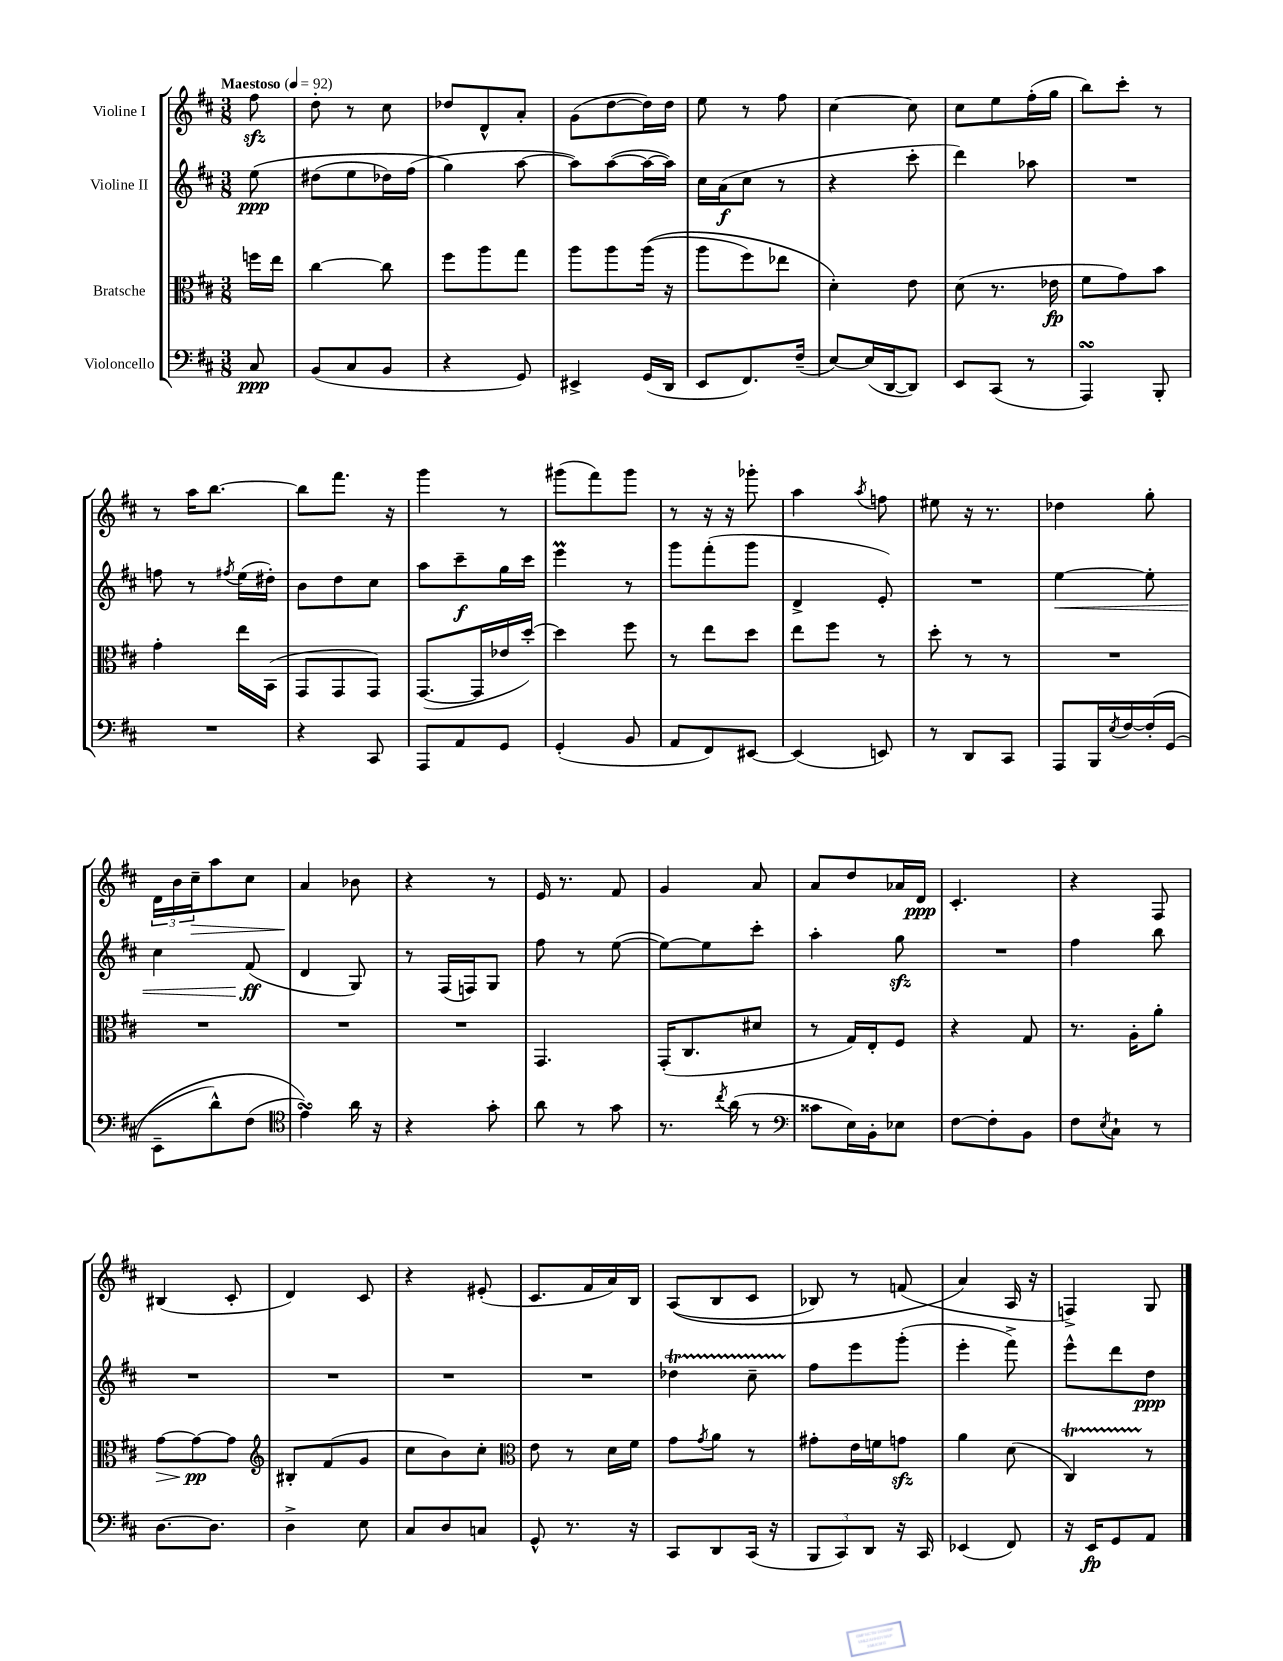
<<
\new StaffGroup <<
\new Staff = "s0" \with { instrumentName = "Violine I" } {
    \clef treble \key d \major \numericTimeSignature \time 3/8 \partial 8 \tempo "Maestoso" 4 = 92
    fis''8\sfz |
    d''8-. r8 cis''8 |
    des''8 d'8-^ a'8-. |
    g'8( d''8~ d''16) d''16 |
    e''8 r8 fis''8 |
    cis''4~ cis''8 |
    cis''8 e''8 fis''16-.( g''16 |
    b''8) cis'''8-. r8 |
    r8 a''16 b''8.~ |
    b''8 fis'''8. r16 |
    g'''4 r8 |
    gis'''8( fis'''8) gis'''8 |
    r8 r16 r16 ges'''8-. |
    a''4 \acciaccatura { a''8 } f''8 |
    eis''8 r16 r8. |
    des''4 g''8-. |
    \tuplet 3/2 { d'16 b'16 cis''16--\> } a''8 cis''8 |
    a'4\! bes'8 |
    r4 r8 |
    e'16 r8. fis'8 |
    g'4 a'8 |
    a'8 d''8 aes'16 d'16\ppp |
    cis'4.-. |
    r4 fis8 |
    bis4( cis'8-. |
    d'4) cis'8 |
    r4 eis'8-.( |
    cis'8. fis'16 a'16) b16 |
    a8(\( b8 cis'8 |
    bes8) r8 f'8( |
    a'4\) a16 r16 |
    f4->) g8 \bar "|." |
}
\new Staff = "s1" \with { instrumentName = "Violine II" } {
    \clef treble \key d \major \numericTimeSignature \time 3/8 \partial 8
    e''8\ppp\( |
    dis''8( e''8 des''16) fis''16( |
    g''4\) a''8~ |
    a''8) a''8~( a''16~ a''16) |
    cis''16 a'16\f( cis''8 r8 |
    r4 cis'''8-. |
    d'''4) aes''8 |
    R4. |
    f''8 r8 \acciaccatura { fis''8 } e''16( dis''16-.) |
    b'8 d''8 cis''8 |
    a''8 cis'''8--\f g''16 cis'''16 |
    e'''4\prall r8 |
    g'''8 fis'''8-.( g'''8 |
    d'4-> e'8-.) |
    R4. |
    e''4~\< e''8-. |
    cis''4 fis'8\ff\!( |
    d'4 g8) |
    r8 fis16( f16) g8 |
    fis''8 r8 e''8~( |
    e''8~) e''8 cis'''8-. |
    a''4-. g''8\sfz |
    R4. |
    fis''4 b''8 |
    R4. |
    R4. |
    R4. |
    R4. |
    des''4\startTrillSpan cis''8-- |
    fis''8\stopTrillSpan e'''8 g'''8-.( |
    e'''4-. fis'''8->) |
    e'''8-^ d'''8 d''8\ppp \bar "|." |
}
\new Staff = "s2" \with { instrumentName = "Bratsche" } {
    \clef alto \key d \major \numericTimeSignature \time 3/8 \partial 8
    f''16 e''16 |
    cis''4~ cis''8 |
    fis''8 a''8 g''8 |
    a''8 a''8 a''16(\( r16 |
    a''8 fis''8) ees''8 |
    d'4-.\) e'8 |
    d'8( r8. ees'16\fp |
    fis'8 g'8) b'8 |
    g'4-. e''16 b,16( |
    g,8 g,8 g,8) |
    g,8.~( g,16 ees'16 d''16~-.) |
    d''4 fis''8 |
    r8 e''8 d''8 |
    e''8 fis''8 r8 |
    d''8-. r8 r8 |
    R4. |
    R4. |
    R4. |
    R4. |
    g,4. |
    g,16-.( cis8. dis'8 |
    r8 g16) e16-. fis8 |
    r4 g8 |
    r8. a16-. a'8-. |
    g'8~\> g'8~\pp\! g'8 |
    \clef treble bis8-. fis'8( g'8 |
    cis''8 b'8) cis''8-. |
    \clef alto e'8 r8 d'16 fis'16 |
    g'8 \acciaccatura { g'8 } a'8 r8 |
    gis'8-. e'16 f'16 g'8\sfz |
    a'4 d'8( |
    cis4\startTrillSpan) r8\stopTrillSpan \bar "|." |
}
\new Staff = "s3" \with { instrumentName = "Violoncello" } {
    \clef bass \key d \major \numericTimeSignature \time 3/8 \partial 8
    cis8\ppp |
    b,8( cis8 b,8 |
    r4 g,8) |
    eis,4-> g,16( d,16 |
    e,8 fis,8.) fis16--( |
    e8~) e16( d,16~ d,8) |
    e,8 cis,8( r8 |
    a,,4\turn) b,,8-. |
    R4. |
    r4 cis,8 |
    a,,8 a,8 g,8 |
    g,4-.( b,8 |
    a,8 fis,8) eis,8~ |
    eis,4( e,8) |
    r8 d,8 cis,8 |
    a,,8 b,,16 \acciaccatura { e8 } fis16~ fis16-.\( g,16( |
    e,8-- d'8-^) fis8( |
    \clef tenor e'4\turn)\) a'16 r16 |
    r4 g'8-. |
    a'8 r8 g'8 |
    r8. \acciaccatura { cis''8 } a'16( r8 |
    \clef bass cisis'8 e16) b,16-. ees8 |
    fis8~ fis8-. b,8 |
    fis8 \acciaccatura { e8 } cis8-! r8 |
    d8.~ d8. |
    d4-> e8 |
    cis8 d8 c8 |
    g,8-^ r8. r16 |
    cis,8 d,8 cis,16( r16 |
    \tuplet 3/2 { b,,8 cis,8) d,8 } r16 cis,16 |
    ees,4( fis,8) |
    r16 e,16\fp g,8 a,8 \bar "|." |
}
>>
>>
\layout { \context { \Score \remove "Bar_number_engraver" } }
